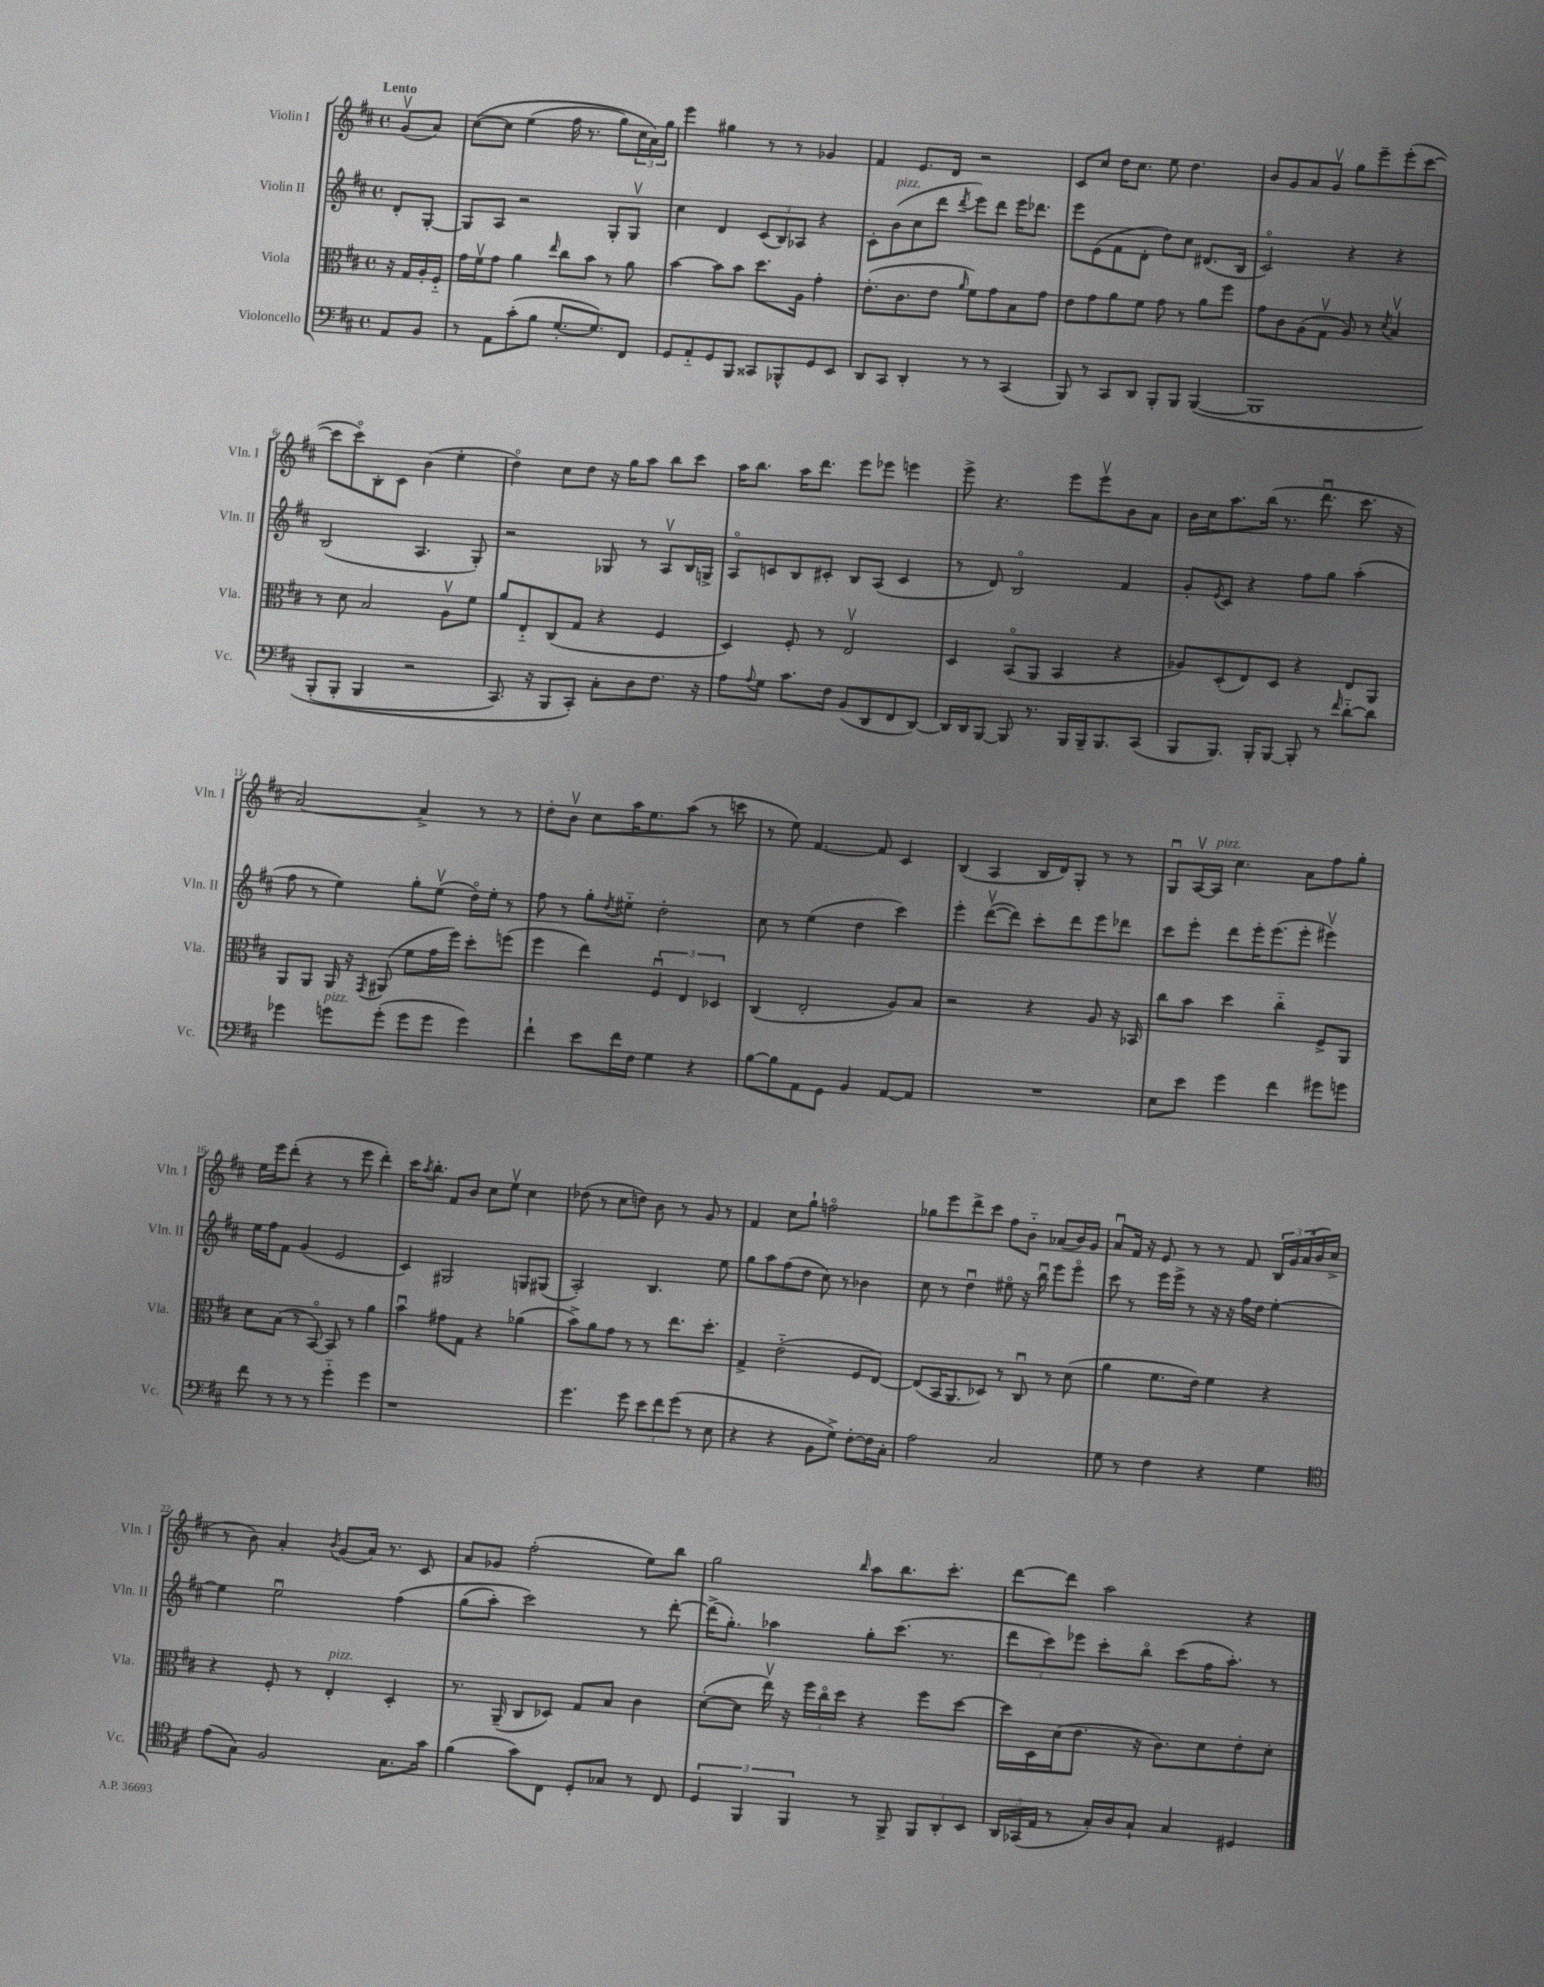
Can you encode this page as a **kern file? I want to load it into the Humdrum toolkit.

**kern	**kern	**kern	**kern
*staff4	*staff3	*staff2	*staff1
*clefF4	*clefC3	*clefG2	*clefG2
*k[f#c#]	*k[f#c#]	*k[f#c#]	*k[f#c#]
*M4/4	*M4/4	*M4/4	*M4/4
*met(c)	*met(c)	*met(c)	*met(c)
8AA/L	16r	8d'/L	(8gv/L
.	16G/LL	.	.
8BB/J	16A'/	[8G'/J	8a/J)
.	16F#'~/JJ	.	.
=	=	=	=
8r	16g\LL	8G/]L	&([8cc#\L
.	16f#v\J	.	.
8AA\L	8g\J	8A/J	8cc#\]J
(8c#'\	4a\	2r	(4ee\
8B\J	.	.	.
.	16qqee/	.	.
[8.G'/L	8cc#\L	.	16ff#\
.	.	.	8.r
.	8b\J	.	.
8.G/])	.	.	.
.	8r	8G'/L	8gg\L)
8FF#/J	8a\	8Gv/J	24cc#\L
.	.	.	24a\&)
.	.	.	24gg\JJ
=	=	=	=
8GG/L	[4b\	4cc#\	4eee\
8AA'~/	.	.	.
8GG/	8b\]L	4d/	4gg#\
8BBB/J	8b\J	.	.
8CC##/L	8.dd\L	(12c#/L	8r
.	.	12B/)	.
8BBB-^^/	.	.	8r
.	.	12A-/J	.
.	16A\Jk	.	.
8GG/	4g'\	4r	4g-/
8EE/J	.	.	.
=	=	=	=
8DD/L	(8.e'\L	8c#'\L	4f#/
8CC#/J	.	(8b\	.
.	8.c#\	.	.
4DD'/	.	8cc#\	8.e/L
.	8e\J	8ddd\J	.
.	.	.	16d/Jk
.	16qqa/	8qddd/	.
8r	8f#\L)	8eee\L)	2r
8r	8g\	8ddd\J	.
(4CC#/	8B\	16eee\LK	.
.	.	8.ddd-\J	.
.	8g\J	.	.
=	=	=	=
8BBB/)	8e\L	8eee\L	8c#/L
8r	8g\	(8e\	8cc#/J
8CC#/L	8a\	8f#\	16dd\LK
.	.	.	8.cc#\J
8DD/J	8f#\J	8d'\J	.
8BBB'/L	8g\	8dd\L)	8ee\
8BBB/J	8r	8cc#\J	4.dd\
&([4BBB/	8a\L	(8.d#/L	.
.	8ff#\J	.	.
.	.	16B/Jk	.
=	=	=	=
1BBB]	8g\L	2c#o/)	8b/L
.	8c#\	.	8g/
.	(8A\	.	8a/
.	8Gv\J	.	8gv/J
.	8A/)	4r	8gg\L
.	8r	.	8eee~\
.	8qd/	.	.
.	4Bv/	4r	(8eee'\
.	.	.	[8ccc#\J
=	=	=	=
(8BBB'/L	8r	(2B/	8ccc#\]L
8BBB'/J	8d\	.	8ccc#o\)
4BBB/	2B/	.	8B'\
.	.	.	8c#\J
2r	.	4.A/	(4b\
.	8Av\L	.	4ee'\
.	8f#\J	8G'/)	.
=	=	=	=
8.CC#/)	8a/L	2r	4ddo\)
.	8E'~/	.	.
16r	.	.	.
8BBB/L	(8C#/	.	8cc#\L
8CC#'/J&)	8G/J	.	8dd\J
8C#'\L	4r	8G-/	16r
.	.	.	16gg\LK
8D\	.	8r	8aa\J
8.F#\J	4F#/	8Av/L	8bb\L
.	.	16B/L	8ccc#\J
16r	.	16G^/JJ	.
=	=	=	=
8A\L	4D/)	8Ao/L	16aa\LK
.	.	.	8.bb\J
8qqA/	.	.	.
8G\J	.	8c/	.
8.c#\L	8F#'/	8B/	16aa\LK
.	.	.	8.ddd\J
.	8r	8c#'/J	.
16F#\Jk	.	.	.
(8BB/L	2Ev/	8B/L	8eee\L
8DD/	.	(8A/J	8eee-\J
8FF#/	.	4c#/	4eee\
[8DD/J)	.	.	.
=	=	=	=
16DD/]LL	4D/	8r	8eee^\
16DD/J	.	.	.
[8BBB/J	.	8d/)	4.r
8BBB/]	(8BBo/L	2Bo/	.
8.r	8AA/J	.	.
.	4BB/	.	8eee\L
16BBB/LL	.	.	.
16BBB~/J	.	.	8eeev\
8.BBB/	.	.	.
.	4r	4f#/	8b\
(8CC#/J	.	.	8a\J
=	=	=	=
8BBB/L	8A-/L)	8g'/L	16b\LL
.	.	.	16cc#\J
.	.	8qe/	.
8.BBB/J)	(8D'/	8c#/J	8.aa\
.	8E/)	4r	.
16BBB'/LK	.	.	(16bb\Jk
[8BBB/J	8D/J	.	8.r
8BBB'/]	4r	8ff#\L	.
.	.	.	8.dddu\
8r	.	8gg\J	.
16qqf#/	.	.	.
[8d'~\L	8E/L	(4aa'\	8.ccc#\
8d\]J	8AA/J	.	.
.	.	.	16r
=	=	=	=
4g-\	8AA/L	8ff#\	[2a/)
.	8AA/J	8r	.
8g\L	16AA/	4ee\)	.
.	16r	.	.
.	8qGG/	.	.
(8g'\J	(8AA#/	.	.
8g\L	8f#\L	8gg'\L	4a^/]
8g\J	16g\L	(8eev\J	.
.	16ff#\JJ)	.	.
4g\)	8dd'\L	16ddo\LL)	8r
.	.	16ee'\JJ	.
.	(8ff\J	8r	8r
=	=	=	=
4f#`\	4ff#\	8ff#\	8dd'\L
.	.	8r	8bv\J
8e\L	4ee\)	8gg'\L	8cc#\L
.	.	8qdd/	.
16f#\L	.	8ee#'~\J	16aa\K
16F#\JJ	.	.	8.ee\
4G\	6F#u/	2dd'\	.
.	.	.	(8aa\J
.	6E/	.	.
4r	.	.	8r
.	6D-/	.	.
.	.	.	8ccc\
=	=	=	=
[8B\L	(4C#/	8cc#\	8r
8B\]	.	8r	8ee\)
8AA\	2E'/	(4ee\	[4.f#/
8GG\J	.	.	.
4BB/	.	4dd\	.
.	.	.	8f#/]
[8AA/L	8A/L)	4ccc#\)	4c#/
8AA/]J	8B/J	.	.
=	=	=	=
1r	2r	4eee'\	(4B/
.	.	([8dddv\L	4A/
.	.	8ddd\]J)	.
.	4r	8ccc#'\L	16B/LL
.	.	.	16d/J)
.	.	8ddd\	8G'/J
.	8A/	8eee\	8r
.	16r	8ddd-\J	8r
.	16BB-/	.	.
=	=	=	=
8E\L	8cc#\L	8ccc#\L	8Gu/L
8e\J	8b\J	8eee'\J	[16Av/L
.	.	.	16A/]JJ
4g\	4dd\	8ddd\L	4.cc#\
.	.	16eee'\K	.
.	.	(8.eee\	.
4f#\	4cc#'~\	.	.
.	.	8eee'\J	8a\L
8g#\L	8F#^/L	4eee#v\)	8ff#\
8g\J	8AA/J	.	8gg'\J
=	=	=	=
8f#\	8d\L	16ee\LL	16ee\LL
.	.	16ff#\J	16eee\J
8r	(8B\J	8f#\J	(8ddd'\J
8r	8r	(4g/	4r
8r	[8BBo/)	.	.
4g'~\	8BB/]	2e/	8r
.	8r	.	8eee\
4g\	4a\	.	4ddd'\)
=	=	=	=
1r	4bu\	4c#/)	16ccc#\LK
.	.	.	8qaa/
.	.	.	8.bb'\J
.	8g#\L	2G#/	8f#/L
.	8G\J	.	8b/J
.	4r	.	8cc#\L
.	.	.	8eev\J
.	(4a-\	8G/L	4cc#\
.	.	(8G#/J	.
=	=	=	=
4.g\	8b^\L)	2A'/)	(8dd-\
.	8a\	.	8r
.	8g\J	.	8cc#\L
8g\	8r	.	8dd\J)
12e\L	8r	4.B/	8b\
12f#\	.	.	.
.	8.ee\L	.	8r
(12g\J	.	.	.
8r	.	.	8g/
.	8.dd'\J	.	.
8E\	.	8ee\	8r
=	=	=	=
4r	4G^/	8gg\L	4f#/
.	.	8aa\	.
4r	(2e'~\	(8ff#\	8cc#\L
.	.	8dd\J	8gg`\J
8BB\L	.	8cc#\)	2ffo\
8G^\J)	.	8r	.
[8F#'\L	8F#/L	4b-\	.
16F#\]L	[8E/J)	.	.
16C#'\JJ	.	.	.
=	=	=	=
2A\	(8E/]L	8cc#\	8gg-\L
.	16BB/K	8r	8eee\
.	8.AA/	.	.
.	.	4ddu\	8ddd^\
.	8D-/J)	.	8ccc#\J
2C#/	8r	8ee#o\	8ff#\L
.	8C#u/	16r	8b'~\J
.	.	16bbu\	.
.	8r	8eee\L	(8a-/L
.	(8d\	8eeeo\J	16b/L)
.	.	.	16g/JJ
=	=	=	=
8G\	4a\	8ccc#\	8au/L
8r	.	8r	16f#/Jk
.	.	.	16r
4F#\	8.f#\L	16eee\LL	8e/
.	.	16eee^\JJ	.
.	.	8r	8r
.	16e\Jk)	.	.
4r	4f#\	16r	8r
.	.	16r	.
.	.	16ff#\LL	8f#/
.	.	16dd\JJ	.
4G\	4r	[4ee'\	24B/LL
.	.	.	24g/
.	.	.	(24a/
.	.	.	16b/
.	.	.	16cc#^/JJ
=	=	=	=
*clefC4	*	*	*
(8e\L	4r	4ee\]	8r
8G\J)	.	.	8b\)
2F#/	8F#'/	2eeu\	4a'/
.	8r	.	.
.	.	.	8qb/
.	4E'/	.	(8g/L
.	.	.	16a/Jk)
.	.	.	8.r
8.G\L	4D'/	&(4ff#\	.
.	.	.	8c#/
16g\Jk	.	.	.
=	=	=	=
(4f#\	8.r	(8gg\L	8a/L
.	.	8aa'\J)	8g-/J
.	(16AA~/	.	.
8g\L)	8C#/L	2ccc#\&)	(2ff#'\
8C#\J	8D-/J)	.	.
8D'/L	8G/L	.	.
8G-/J	8B/J	.	.
8r	4c#\	8r	8ee\L)
8C#/	.	[8ddd'\	8bb\J
=	=	=	=
6D/	([8d'\L	(16ddd^\]LK	2gg\
.	.	8.gg'\J)	.
.	8d\]J	.	.
6FF#/	.	.	.
.	16eev\)	4aa-\	.
.	16r	.	.
6FF#/	.	.	.
.	24ff#\LL	.	.
.	24cc#o\	.	.
.	24dd\JJ	.	.
.	.	.	16qqbb/
8r	4r	8gg'\L	8aa\L
8FF#^/	.	(8.ccc#\J	8.bb\
12FF#/L	8ff#\L	.	.
.	.	8.r	8.ccc#'\J
12AA'/	.	.	.
.	[8dd\J	.	.
12BB/J	.	.	.
=	=	=	=
24AA/LL	16dd\]LL	12ddd\L	[8ddd\L
(24GG-/	.	.	.
.	16D\	.	.
24E/JJ	.	12ccc#\)	.
8r	(16d\J	.	8ddd\]J
.	.	12eee-\J	.
.	8.e\J	.	.
16G'/LL)	.	8ccc#'\L	2aa\
16A/J	.	.	.
8G`/J	16r	8bbo\J	.
.	8.c#\L)	.	.
4G/	.	(8ccc#\L	.
.	8d\	16ff#\K	.
.	.	8.aa'\J)	.
4D#/	8e'\	.	4r
.	8d'\J	8r	.
==	==	==	==
*-	*-	*-	*-
